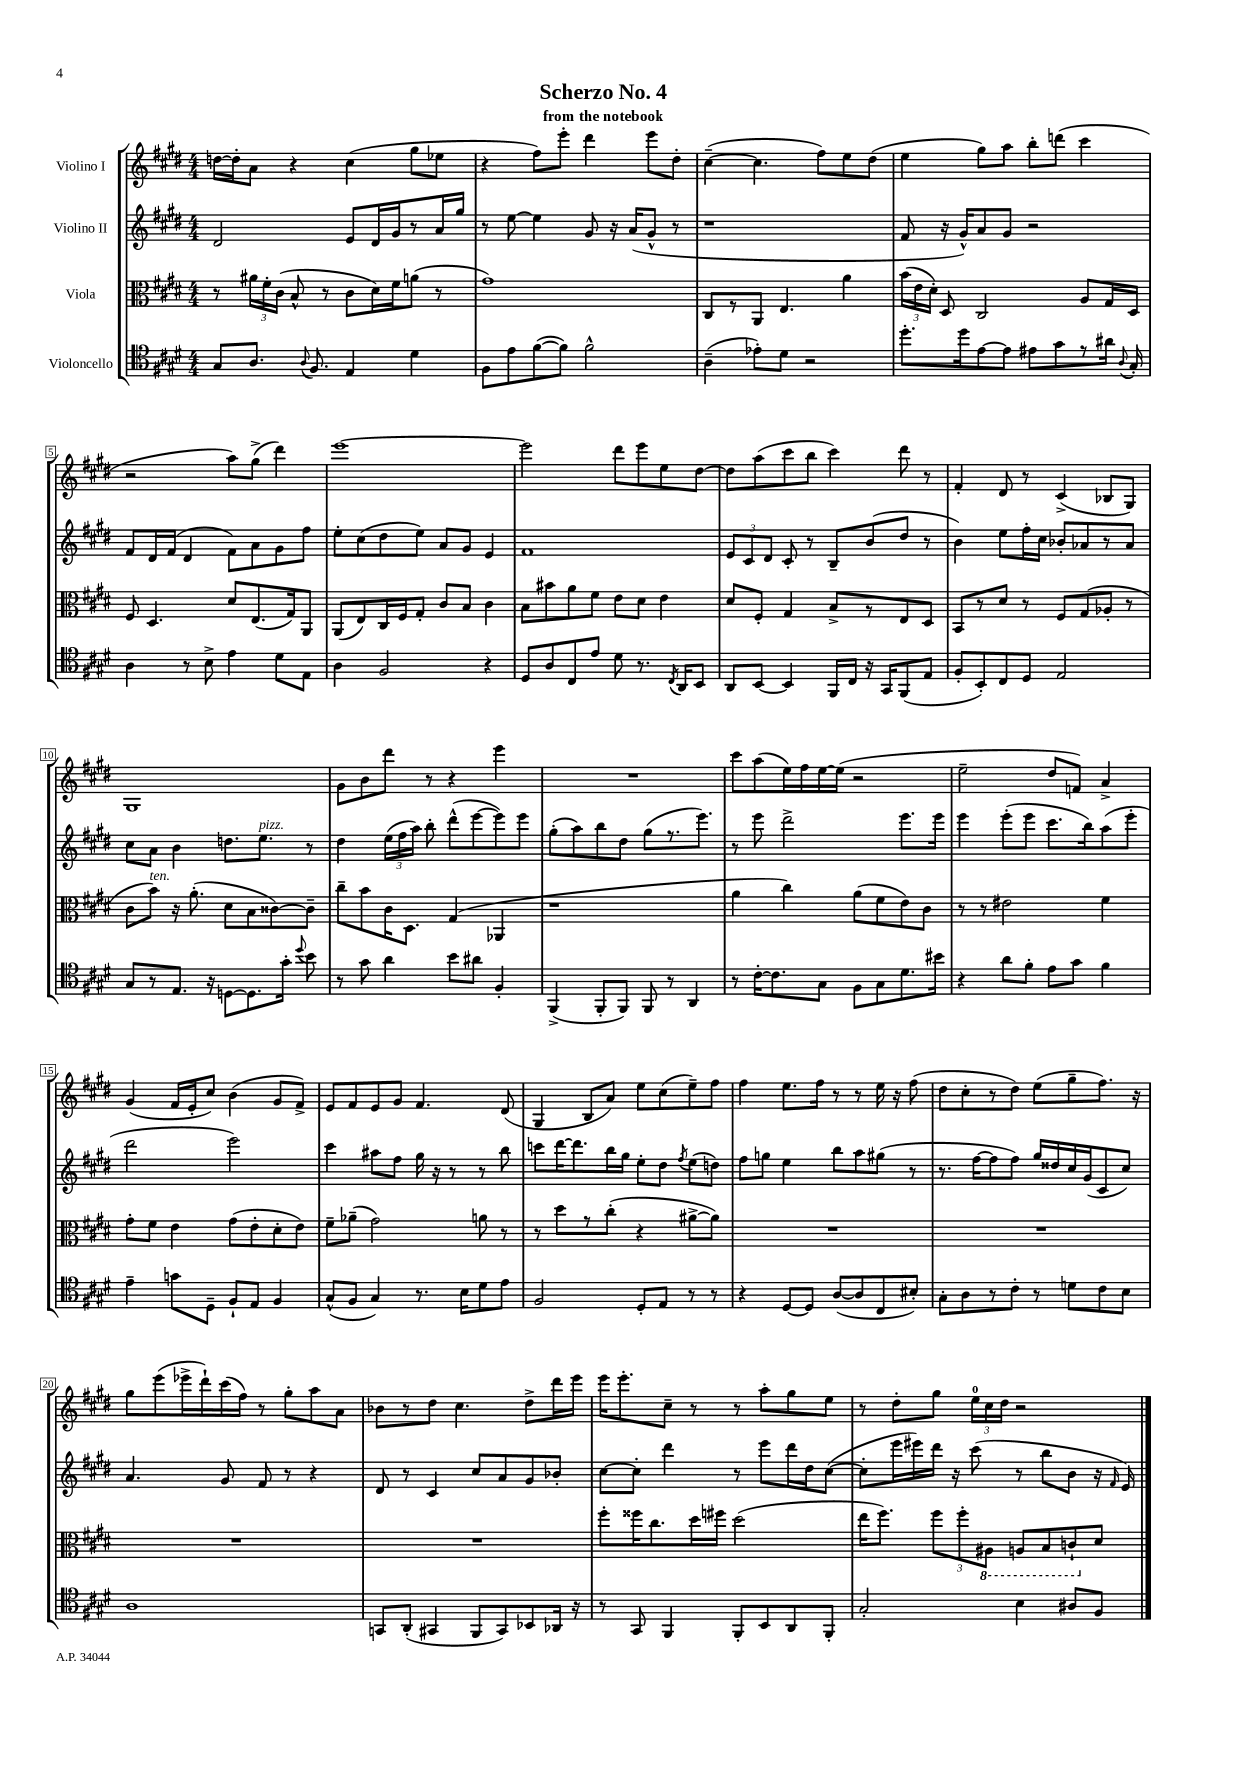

**kern	**kern	**kern	**kern
*staff4	*staff3	*staff2	*staff1
*clefC4	*clefC3	*clefG2	*clefG2
*k[f#c#g#d#]	*k[f#c#g#d#]	*k[f#c#g#d#]	*k[f#c#g#d#]
*M4/4	*M4/4	*M4/4	*M4/4
8G#	8r	2d#	[16dd
.	.	.	16dd']
8.A	24a#	.	8a
.	24f#'	.	.
.	(24c#	.	.
.	8B^^	.	4r
8qqA	.	.	.
8.F#	.	.	.
.	8r	.	.
4E	8c#	8e	(4cc#
.	16d#)	16d#	.
.	16f#	16g#	.
4d#	(8a	8r	8gg#
.	8r	16a	8ee-
.	.	16gg#	.
=	=	=	=
8F#	1g#)	8r	4r
8e	.	[8ee	.
([8f#	.	4ee]	8ff#)
8f#])	.	.	8eee'
2f#^^	.	8g#	4ddd#
.	.	16r	.
.	.	(16a	.
.	.	8g#^^	8eee
.	.	8r	8dd#'
=	=	=	=
(4A~	8C#	1r	([4cc#~
.	8r	.	.
8e-')	8AA	.	4.cc#]
8d#	4.E	.	.
2r	.	.	.
.	.	.	8ff#)
.	4a	.	8ee
.	.	.	(8dd#
=	=	=	=
8.dd#'	(24b	8f#	4ee
.	24e	.	.
.	24d#')	.	.
.	8D#	16r	.
16dd#	.	16g#^^)	.
[8e	2C#	8a	8gg#)
8e]	.	8g#	8aa
8e#	.	2r	8bb'
8g#	.	.	(8ddd
8r	8A	.	4ccc#
16a#	16G#	.	.
8qqA	.	.	.
16G#'	16D#	.	.
=	=	=	=
4A	8F#	8f#	2r
.	4.D#	16d#	.
.	.	(16f#	.
8r	.	4d#	.
8B^	.	.	.
4e	8d#	8f#)	8aa)
.	(8.E	8a	(8gg#^
8d#	.	8g#	4ddd#)
.	16G#)	.	.
8E	8AA	8ff#	.
=	=	=	=
4A	(8AA	8ee'	[1eee
.	8E)	(8cc#	.
2F#	16C#	8dd#	.
.	16F#	.	.
.	8G#'	8ee)	.
.	8c#	8a	.
.	8B	8g#	.
4r	4c#	4e	.
=	=	=	=
8D#	8B	1f#	2eee]
8A	8b#	.	.
8C#	8a	.	.
8e	8f#	.	.
8d#	8e	.	8ddd#
8.r	8d#	.	8eee
.	4e	.	8ee
8qC#	.	.	.
16AA	.	.	.
8BB	.	.	[8dd#
=	=	=	=
8AA	8d#	12e	8dd#]
.	.	12c#	.
[8BB	8F#'	.	(8aa
.	.	12d#	.
4BB]	4G#	8c#'	8ccc#
.	.	8r	8bb
16FF#	8B^	8B~	4ccc#)
16C#	.	.	.
16r	8r	(8b	.
16GG#	.	.	.
(8FF#	8E	8dd#	8ddd#
8E	8D#	8r	8r
=	=	=	=
8F#'	8BB	4b)	4f#'
8BB')	8r	.	.
8C#	8d#	8ee	8d#
8D#	8r	16ff#'	8r
.	.	16cc#	.
2E	8F#	8b-'	(4c#^
.	(8G#	8a-	.
.	8A-'	8r	8B-
.	8r	8a-	8G#)
=	=	=	=
8G#	8c#	8cc#	1G#
8r	8b)	8a	.
8.E	16r	4b	.
.	(8.a'	.	.
16r	.	.	.
[8D	8d#	8.dd	.
8.D]	8B	.	.
.	.	8.ee	.
.	[8c##)	.	.
16g#'	.	.	.
8qqdd#	.	.	.
8b	8c##~]	8r	.
=	=	=	=
8r	8cc#~	4dd#	8g#
8g#	8b	.	8b
4a	16c#	(24ee	8ddd#
.	.	24ff#	.
.	8.D#	.	.
.	.	24aa)	.
.	.	8bb'	8r
8b	(4G#	(8ddd#^^	4r
8a#	.	[8eee	.
4F#'	4AA-	8eee])	4eee
.	.	8eee	.
=	=	=	=
(4FF#^	1r	(8gg#'	1r
.	.	8aa)	.
8FF#'	.	8bb	.
8FF#)	.	8dd#	.
8FF#	.	(8gg#	.
8r	.	8.r	.
4AA	.	.	.
.	.	8.eee)	.
=	=	=	=
8r	4a	8r	8ccc#
[16c#'	.	8eee	(8aa
8.c#]	.	.	.
.	4cc#)	2ddd#^	16ee)
.	.	.	16ff#
8G#	.	.	[16ee
.	.	.	(16ee]
8F#	(8a	.	2r
8G#	8f#	.	.
8.d#	8e)	8.eee	.
.	8c#	.	.
16b#	.	16eee	.
=	=	=	=
4r	8r	4eee	2ee~
.	8r	.	.
8a	2e#	(8eee'	.
8f#'	.	8eee	.
8e	.	8.ccc#	8dd#
8g#	.	.	8f)
.	.	16bb)	.
4f#	4f#	(8aa	4a^
.	.	8eee'	.
=	=	=	=
4e~	8g#'	2ddd#	(4g#
.	8f#	.	.
8g	4e	.	16f#
.	.	.	16e'
8D#~	.	.	8cc#)
8F#`	(8g#	2eee)	(4b
8E	8e'	.	.
4F#	8d#'	.	8g#
.	8e)	.	8f#^)
=	=	=	=
(8G#^^	8f#~	4ccc#	8e
8F#	(8a-~	.	8f#
4G#)	2g#)	8aa#	8e
.	.	8ff#	8g#
8.r	.	16gg#	4.f#
.	.	16r	.
.	.	8r	.
16B	.	.	.
8d#	8a	8r	.
8e	8r	8bb	(8d#
=	=	=	=
2F#	8r	8ccc	4G#
.	8dd#	[16ddd#	.
.	.	8.ddd#]	.
.	8r	.	8B
.	(8cc#'	16bb	8a)
.	.	16gg#	.
8D#'	4r	8ee'	8ee
8E	.	8dd#	(8cc#
.	.	8qff#	.
8r	[8a#^	(8ee	8ee~)
8r	8a#])	8dd)	8ff#
=	=	=	=
4r	1r	8ff#	4ff#
.	.	8gg	.
[8D#	.	4ee	8.ee
8D#]	.	.	.
.	.	.	16ff#
([8A	.	8bb	8r
8A]	.	8aa	8r
8C#	.	(8gg#	16ee
.	.	.	16r
8B#')	.	8r	(8ff#
=	=	=	=
8G#'	1r	8.r	8dd#
8A	.	.	8cc#'
.	.	[16ff#	.
8r	.	8ff#]	8r
8c#'	.	8ff#)	8dd#)
8r	.	16gg#	(8ee
.	.	16dd##	.
8d	.	16cc#	8gg#~
.	.	(16g#	.
8c#	.	8c#	8.ff#)
8B	.	8cc#)	.
.	.	.	16r
=	=	=	=
1A	1r	4.a	8gg#
.	.	.	(8eee
.	.	.	16eee-^
.	.	.	16ddd#`)
.	.	8g#	(16ccc#
.	.	.	16ff#)
.	.	8f#	8r
.	.	8r	8gg#'
.	.	4r	8aa
.	.	.	8a
=	=	=	=
8GG	1r	8d#	8b-
(8AA'	.	8r	8r
4GG#	.	4c#	8dd#
.	.	.	4.cc#
8FF#	.	8cc#	.
8GG#)	.	8a	.
8BB-	.	8g#	8dd#^
16AA-	.	8b-'	16ddd#
16r	.	.	16eee
=	=	=	=
8r	8ff#'	[8cc#	16eee
.	.	.	8.eee'
8GG#	16ff##	8cc#']	.
.	8.cc#	.	.
4FF#	.	4ddd#	8cc#~
.	16dd#	.	8r
.	16ff#	.	.
8FF#'	(2dd#	8r	8r
8BB	.	8eee	8aa'
8AA	.	16ddd#	8gg#
.	.	16dd#	.
8FF#'	.	([8cc#	8ee
=	=	=	=
2G#'	16ee	8cc#']	8r
.	8.ff#)	.	.
.	.	16eee	8dd#'
.	.	16eee#)	.
.	12ff#	16ddd#	8gg#
.	.	16r	.
.	12ff#'	.	.
.	.	(8ccc#	24ee
.	12AA#	.	24cc#
.	.	.	24dd#
4B	8AA	8r	2r
.	8BB	8bb	.
8A#	8C`	8b	.
8F#	8d#	16r	.
.	.	16qqf#	.
.	.	16e)	.
==	==	==	==
*-	*-	*-	*-
